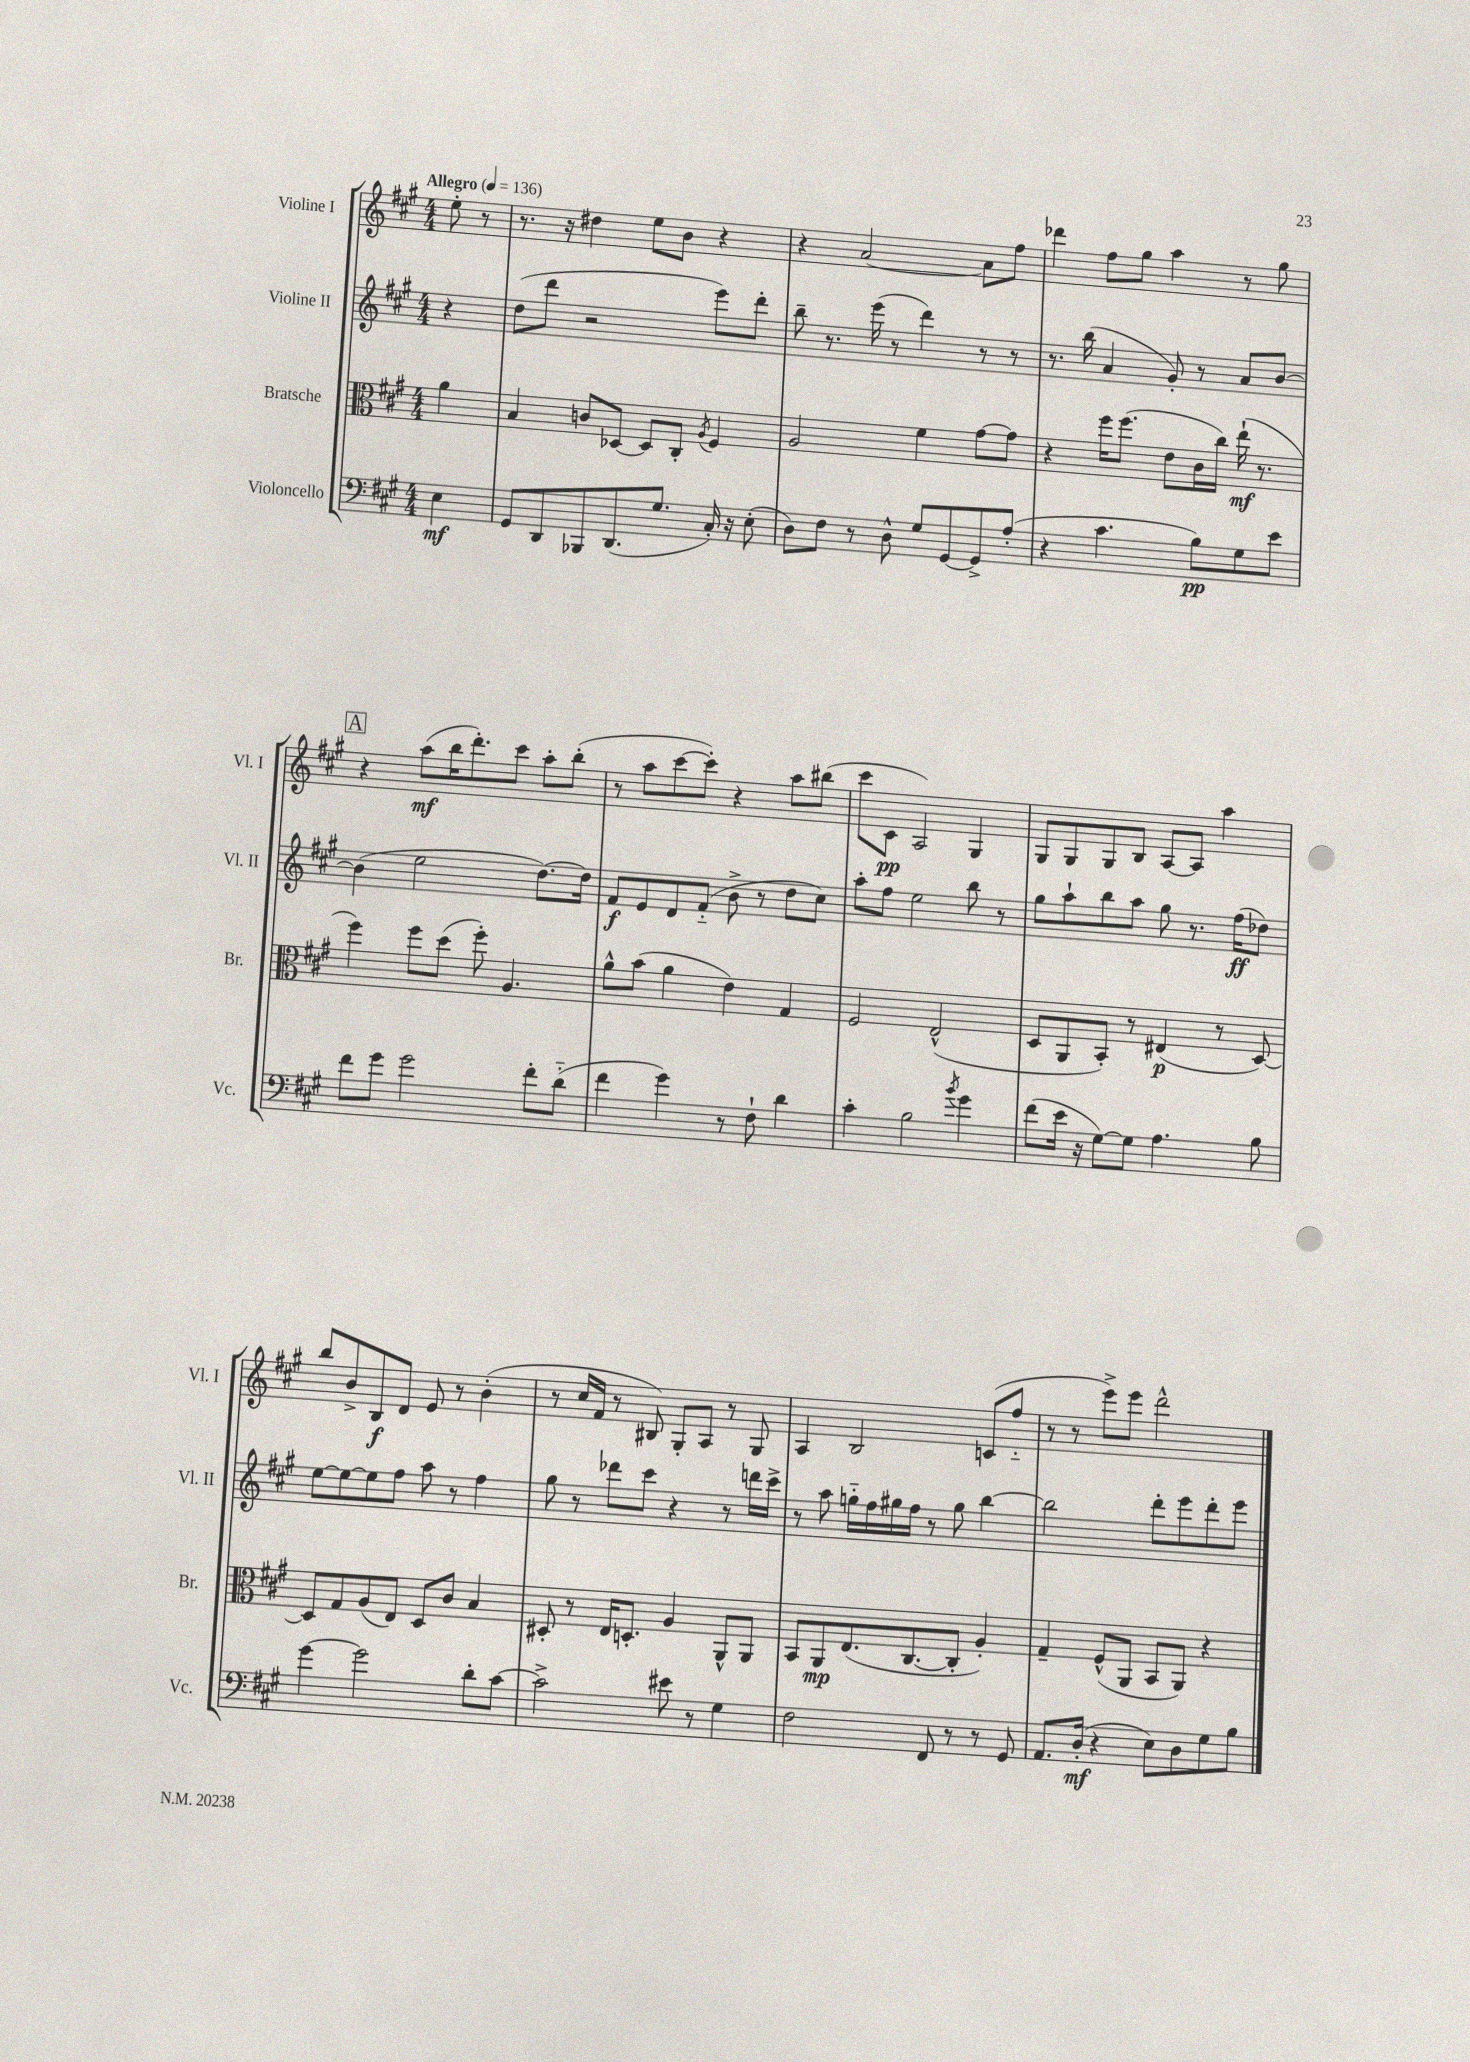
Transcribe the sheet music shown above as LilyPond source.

<<
\new StaffGroup <<
\new Staff = "s0" \with { instrumentName = "Violine I" shortInstrumentName = "Vl. I" } {
    \clef treble \key a \major \numericTimeSignature \time 4/4 \partial 4 \tempo "Allegro" 4 = 136
    e''8-. r8 |
    r8. r16 dis''4 e''8 b'8 r4 |
    r4 a'2~ a'8 fis''8 |
    des'''4 fis''8 gis''8 a''4 r8 gis''8 |
    \mark \markup { \box "A" } r4 a''8\mf( b''16 d'''8.-.) cis'''8 a''8-. b''8-.( |
    r8 a''8 cis'''8~ cis'''8-.) r4 a''8 bis''8( |
    cis'''8 cis'8\pp a2) gis4 |
    gis8 gis8 gis8 b8 a8~ a8 a''4 |
    b''8 b'8-> b8\f d'8 e'8 r8 b'4-.( |
    r8 cis''16 fis'16 r8 bis8) gis8-. a8 r8 gis8 |
    a4 b2 c'8( fis''8-_ |
    r8 r8 e'''8->) e'''8 d'''2-^ \bar "|." |
}
\new Staff = "s1" \with { instrumentName = "Violine II" shortInstrumentName = "Vl. II" } {
    \clef treble \key a \major \numericTimeSignature \time 4/4 \partial 4
    r4 |
    d''8( d'''8 r2 e'''8) d'''8-. |
    b''8-- r8. e'''16( r8 d'''4) r8 r8 |
    r8. b''16( a'4 gis'8-.) r8 a'8 b'8~ |
    \mark \markup { \box "A" } b'4( e''2 d''8.~) d''16 |
    fis'8\f e'8 d'8 fis'8-_( b'8-> r8 d''8 cis''8) |
    a''8-. fis''8 e''2 b''8 r8 |
    gis''8 a''8-! b''8 a''8 gis''8 r8. fis''16\ff( des''8) |
    e''8~ e''8~ e''8 fis''8 a''8 r8 fis''4 |
    gis''8 r8 des'''8 cis'''8 r4 r8 d'''16 cis'''16-> |
    r8 a''8 g''16-_ fis''16 gis''16 fis''16 r8 gis''8 b''4~ |
    b''2 d'''8-. e'''8 d'''8-. e'''8 \bar "|." |
}
\new Staff = "s2" \with { instrumentName = "Bratsche" shortInstrumentName = "Br." } {
    \clef alto \key a \major \numericTimeSignature \time 4/4 \partial 4
    a'4 |
    b4 c'8 des8~ des8 cis8-. \acciaccatura { a8 } fis4 |
    a2 fis'4 gis'8~ gis'8 |
    r4 fis''16 fis''8.( e'8 cis'16 cis''16) e''16-!\mf( r8. |
    \mark \markup { \box "A" } fis''4) fis''8 d''8( fis''8-.) a4. |
    a'8-^ b'8( a'4 e'4) gis4 |
    fis2 e2-^( |
    d8 a,8 b,8-.) r8 eis4\p( r8 d8~) |
    d8 gis8 a8( e8) d8 cis'8 b4 |
    dis8-. r8 e16 d8.-. a4 a,8-^ a,8 |
    b,8 a,8\mp e8.( cis8.~ cis8-. a4-.) |
    gis4-- fis8-^( a,8 b,8 a,8) r4 \bar "|." |
}
\new Staff = "s3" \with { instrumentName = "Violoncello" shortInstrumentName = "Vc." } {
    \clef bass \key a \major \numericTimeSignature \time 4/4 \partial 4
    e4\mf |
    gis,8 d,8 bes,,8 d,8.( gis8. cis16-.) r16 e8-.( |
    d8) fis8 r8 d8-^ gis8 gis,8~ gis,8-> a8-.( |
    r4 cis'4. b8\pp) gis8 e'8 |
    \mark \markup { \box "A" } fis'8 gis'8 gis'2 fis'8-. d'8-_( |
    fis'4 gis'4) r8 fis8-! d'4 |
    cis'4-. b2 \acciaccatura { b'8 } gis'4 |
    fis'8( e'16 r16 gis8~) gis8 a4. b8 |
    gis'4~ gis'2 d'8-. cis'8~ |
    cis'2-> eis'8 r8 gis4 |
    fis2 fis,8 r8 r8 gis,8 |
    a,8. d16-.\mf( r4 e8) d8 gis8 b8 \bar "|." |
}
>>
>>
\layout { \context { \Score \remove "Bar_number_engraver" } }
